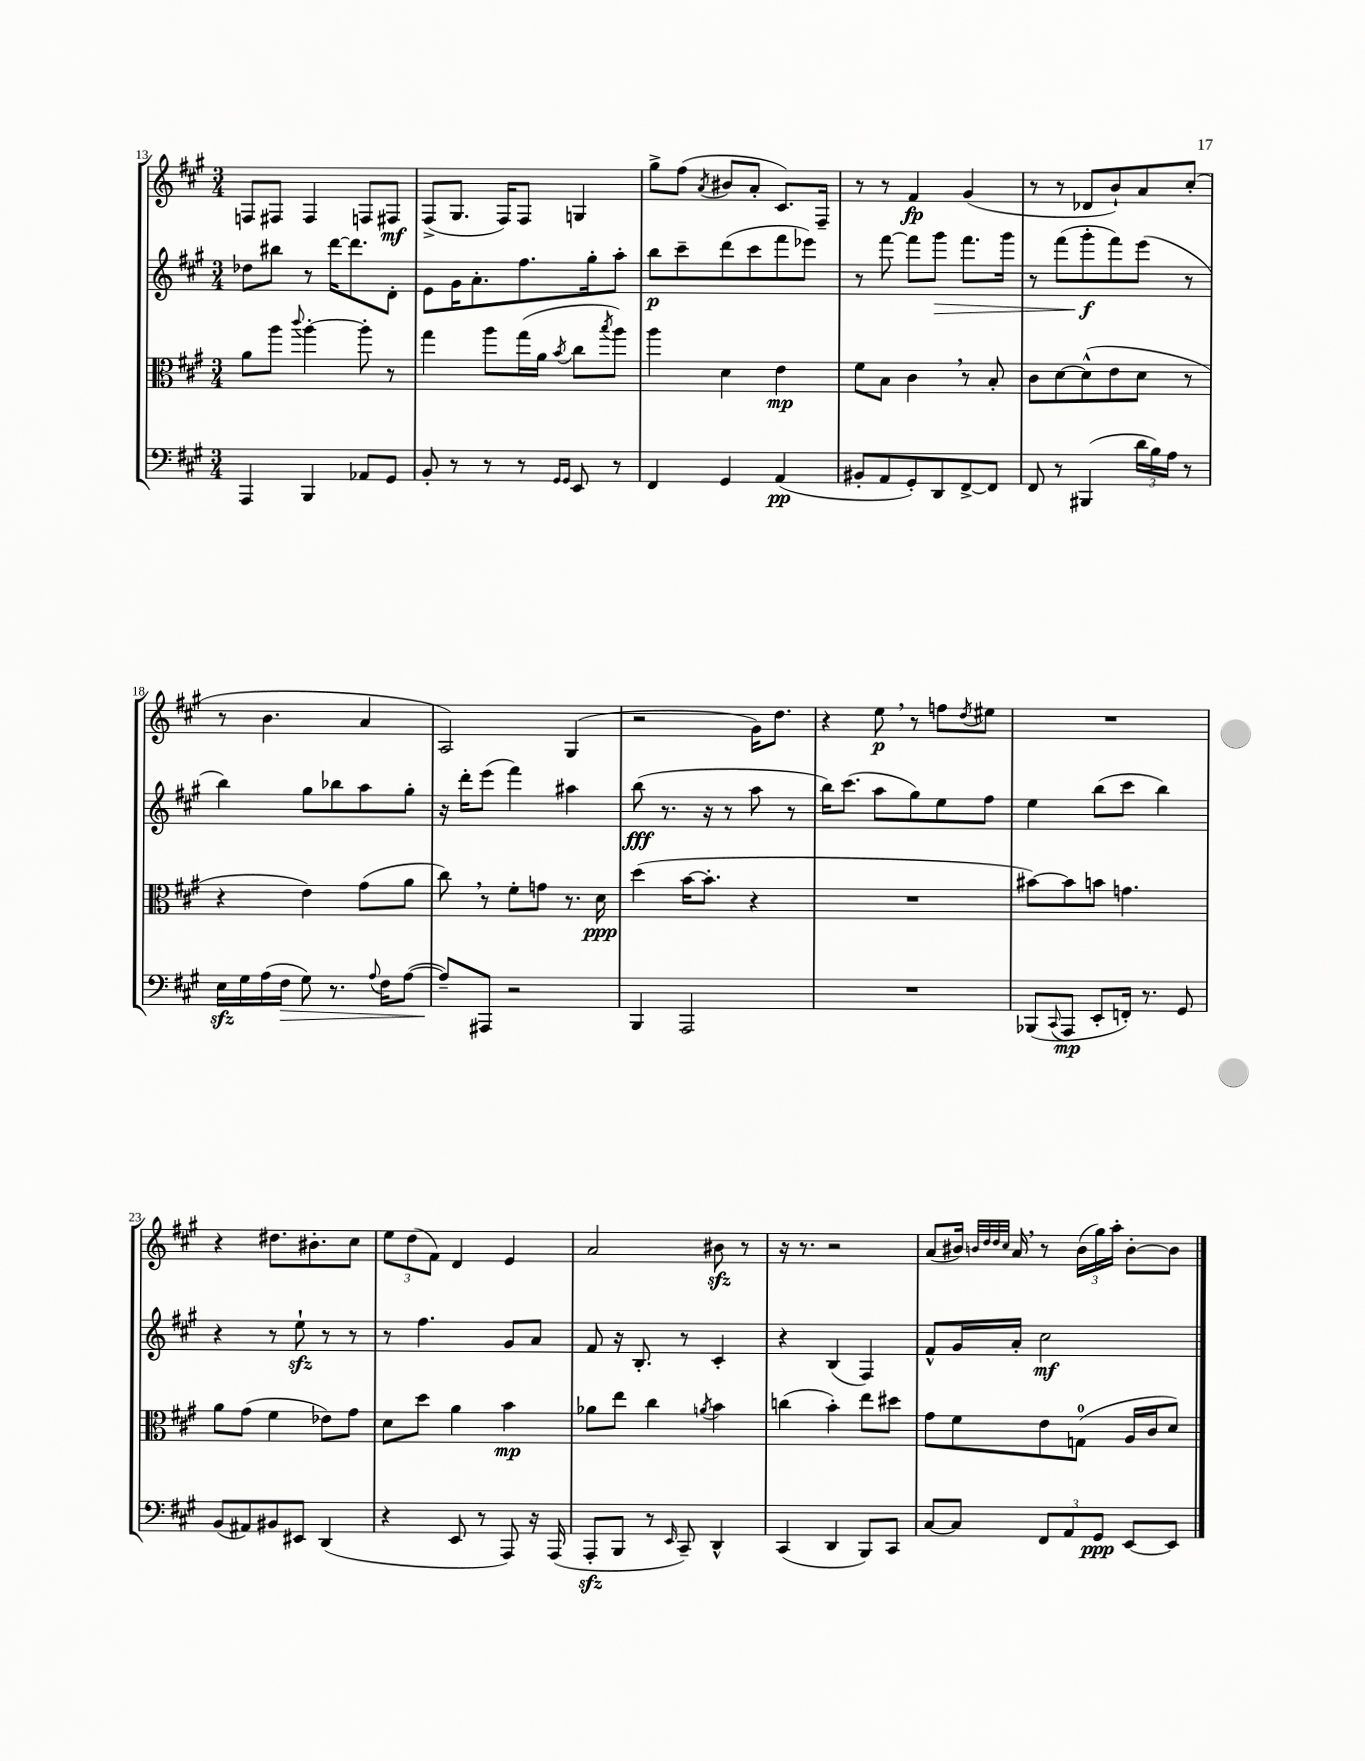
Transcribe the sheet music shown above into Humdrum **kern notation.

**kern	**dynam	**kern	**dynam	**kern	**dynam	**kern	**dynam
*part4	*part4	*part3	*part3	*part2	*part2	*part1	*part1
*staff4	*staff4	*staff3	*staff3	*staff2	*staff2	*staff1	*staff1
*clefF4	*	*clefC3	*	*clefG2	*	*clefG2	*
*k[f#c#g#]	*	*k[f#c#g#]	*	*k[f#c#g#]	*	*k[f#c#g#]	*
*M3/4	*	*M3/4	*	*M3/4	*	*M3/4	*
=13	=13	=13	=13	=13	=13	=13	=13
4AAA/	.	8a\L	.	8dd-X\L	.	8Fn/L	.
.	.	8aa\J	.	8bb#X\J	.	8F#X/J	.
.	.	8qqccc#/	.	.	.	.	.
4BBB/	.	[4aa'\	.	8r	.	4F#/	.
.	.	.	.	[16ddd\KL	.	.	.
.	.	.	.	8.ddd\]	.	.	.
8AA-X/L	.	8aa'\]	.	.	.	8Fn/L	.
8GG#/J	.	8r	.	8d'\J	.	8F#X/J	mf
=14	=14	=14	=14	=14	=14	=14	=14
8BB'/	.	4gg#\	.	8e\L	.	(8F#^/L	.
8r	.	.	.	16g#\K	.	8.G#/J	.
.	.	.	.	8.a'\	.	.	.
8r	.	8aa\L	.	.	.	.	.
.	.	.	.	.	.	16F#/KL)	.
8r	.	(16gg#\L	.	8.ff#\	.	8F#/J	.
.	.	16a\JJ	.	.	.	.	.
16qqGG#/LL	.	.	.	.	.	.	.
16qqGG#/JJ	.	8qb/	.	.	.	.	.
8EE/	.	8cc#\L	.	.	.	4Gn/	.
.	.	.	.	16gg#'\k	.	.	.
.	.	8qbb/	.	.	.	.	.
8r	.	8aa\J)	.	8aa'\J	.	.	.
=15	=15	=15	=15	=15	=15	=15	=15
4FF#/	.	4aa\	.	8bb\L	p	8gg#^\L	.
.	.	.	.	8ccc#~\	.	(8ff#\J	.
.	.	.	.	.	.	8qa/	.
4GG#/	.	4d\	.	(8ddd\	.	8b#X/L	.
.	.	.	.	8ccc#\	.	8a'/J	.
(4AA/	pp	4e\	mp	8fff#\	.	8.c#/L)	.
.	.	.	.	8eee-X\J)	.	.	.
.	.	.	.	.	.	16F#~/Jk	.
=16	=16	=16	=16	=16	=16	=16	=16
8BB#X'/L	.	8f#\L	.	8r	.	8r	.
8AA/	.	8B\J	.	[8fff#\	.	8r	.
8GG#'/)	.	4c#,\	.	8fff#\L]	.	4f#/	fp
!	!	!	!	!	!LO:HP:b	!	!
8DD/	.	.	.	8ggg#\J	>	.	.
[8FF#^/	.	8r	.	8.fff#\L	.	(4g#/	.
8FF#/J]	.	8B'/	.	.	.	.	.
.	.	.	.	16ggg#\Jk	.	.	.
=17	=17	=17	=17	=17	=17	=17	=17
8FF#/	.	8c#\L	.	8r	.	8r	.
8r	.	[8d\	.	(8fff#\L	.	8r	.
(4BBB#X/	.	(8d^^\]	.	8ggg#'\	f	8d-X/L	.
.	.	8e\	.	8fff#\)	]	8b`/)	.
24d\LL	.	8d\J	.	(8eee\J	.	8a/	.
24B\)	.	.	.	.	.	.	.
24A\JJ	.	.	.	.	.	.	.
8r	.	8r	.	8r	.	(8cc#'/J	.
!!LO:LB:g=z
=18	=18	=18	=18	=18	=18	=18	=18
16Ezz\LL	.	4r	.	4bb\)	.	8r	.
16G#\	.	.	.	.	.	.	.
(16A\	.	.	.	.	.	4.b\	.
!	!LO:HP:b	!	!	!	!	!	!
16F#\JJ	>	.	.	.	.	.	.
8G#\)	.	4e\)	.	8gg#\L	.	.	.
8.r	.	.	.	8bb-X\	.	.	.
.	.	(8g#\L	.	8aa\	.	4a/	.
8qqA/	.	.	.	.	.	.	.
16F#\KL	.	.	.	.	.	.	.
([8A\J	.	8a\J	.	8gg#'\J	.	.	.
=19	=19	=19	=19	=19	=19	=19	=19
8A~/L])	.	8cc#,\)	.	16r	.	2A/)	.
.	.	.	.	16ddd'\KL	.	.	.
8AAA#X/J	]	8r	.	(8eee\J	.	.	.
2r	.	8f#'\L	.	4fff#\)	.	.	.
.	.	8gn\J	.	.	.	.	.
.	.	8.r	.	4aa#X\	.	(4G#/	.
.	.	16d\	ppp	.	.	.	.
=20	=20	=20	=20	=20	=20	=20	=20
4BBB/	.	(4dd\	.	(8bb\	fff	2r	.
.	.	.	.	8.r	.	.	.
2AAA/	.	[16b\KL	.	.	.	.	.
.	.	8.b'\J]	.	16r	.	.	.
.	.	.	.	8r	.	.	.
.	.	4r	.	8aa\	.	16g#\KL)	.
.	.	.	.	.	.	8.dd\J	.
.	.	.	.	8r	.	.	.
=21	=21	=21	=21	=21	=21	=21	=21
2.r	.	2.r	.	16bb\KL)	.	4r	.
.	.	.	.	(8.ccc#\J	.	.	.
.	.	.	.	8aa\L	.	8ee,\	p
.	.	.	.	8gg#\)	.	8r	.
.	.	.	.	8ee\	.	8ffn\L	.
.	.	.	.	.	.	8qdd/	.
.	.	.	.	8ff#\J	.	8ee#X\J	.
=22	=22	=22	=22	=22	=22	=22	=22
(8BBB-X/L	.	[8b#X\L)	.	4ee\	.	2.r	.
8qqCC#/	.	.	.	.	.	.	.
8AAA/J	mp	8b#\]	.	.	.	.	.
8EE'/L	.	8bn\J	.	(8bb\L	.	.	.
16FFn'/Jk)	.	4.gn\	.	8ccc#\J	.	.	.
8.r	.	.	.	.	.	.	.
.	.	.	.	4bb\)	.	.	.
8GG#/	.	.	.	.	.	.	.
!!LO:LB:g=z
=23	=23	=23	=23	=23	=23	=23	=23
(8BB/L	.	8a\L	.	4r	.	4r	.
8AA#X/)	.	(8g#\J	.	.	.	.	.
8BB#X/	.	4f#\	.	8r	.	8.dd#X\L	.
8EE#X/J	.	.	.	8eezz`\	.	.	.
.	.	.	.	.	.	8.b#X'\	.
(4DD/	.	8e-X\L)	.	8r	.	.	.
.	.	8g#\J	.	8r	.	8cc#\J	.
=24	=24	=24	=24	=24	=24	=24	=24
4r	.	8d\L	.	8r	.	12ee\L	.
.	.	.	.	.	.	(12dd\	.
.	.	8dd\J	.	4.ff#\	.	.	.
.	.	.	.	.	.	12f#\J)	.
8EE/	.	4a\	.	.	.	4d/	.
8r	.	.	.	.	.	.	.
8AAA/)	.	4b\	mp	8g#/L	.	4e/	.
16r	.	.	.	8a/J	.	.	.
(16AAA/	.	.	.	.	.	.	.
=25	=25	=25	=25	=25	=25	=25	=25
8AAAzz'/L	.	8a-X\L	.	8f#/	.	2a/	.
8BBB/J	.	8ee\J	.	16r	.	.	.
.	.	.	.	8.B'/	.	.	.
8r	.	4cc#\	.	.	.	.	.
16qqEE/	.	.	.	.	.	.	.
8CC#~/)	.	.	.	8r	.	.	.
.	.	8qan/	.	.	.	.	.
4DD^^/	.	4b\	.	4c#'/	.	8b#Xzz\	.
.	.	.	.	.	.	8r	.
=26	=26	=26	=26	=26	=26	=26	=26
(4CC#/	.	(4ccn\	.	4r	.	16r	.
.	.	.	.	.	.	8.r	.
4DD/	.	4b'\)	.	(4B/	.	2r	.
8BBB/L)	.	8ee\L	.	4F#/)	.	.	.
8CC#/J	.	8dd#X\J	.	.	.	.	.
=27	=27	=27	=27	=27	=27	=27	=27
[8C#/L	.	8g#\L	.	8f#^^/L	.	(8a/L	.
8C#/J]	.	8f#\	.	16g#/L	.	16b#X/Jk)	.
.	.	.	.	.	.	32qqbn/LLL	.
.	.	.	.	.	.	32qqdd/	.
.	.	.	.	.	.	32qqdd/	.
.	.	.	.	.	.	32qqcc#/JJJ	.
.	.	.	.	16a'/JJ	.	16a,/	.
12FF#/L	.	8e\	.	2cc#\	mf	8r	.
12AA/	.	.	.	.	.	.	.
.	.	(8Gn\J	.	.	.	(24b\LL	.
12GG#/J	ppp	.	.	.	.	24gg#\)	.
.	.	.	.	.	.	24aa'\JJ	.
[8EE/L	.	16A/LL	.	.	.	[8b'\L	.
.	.	16c#/J	.	.	.	.	.
8EE/J]	.	8d/J)	.	.	.	8b\J]	.
==	==	==	==	==	==	==	==
*-	*-	*-	*-	*-	*-	*-	*-
